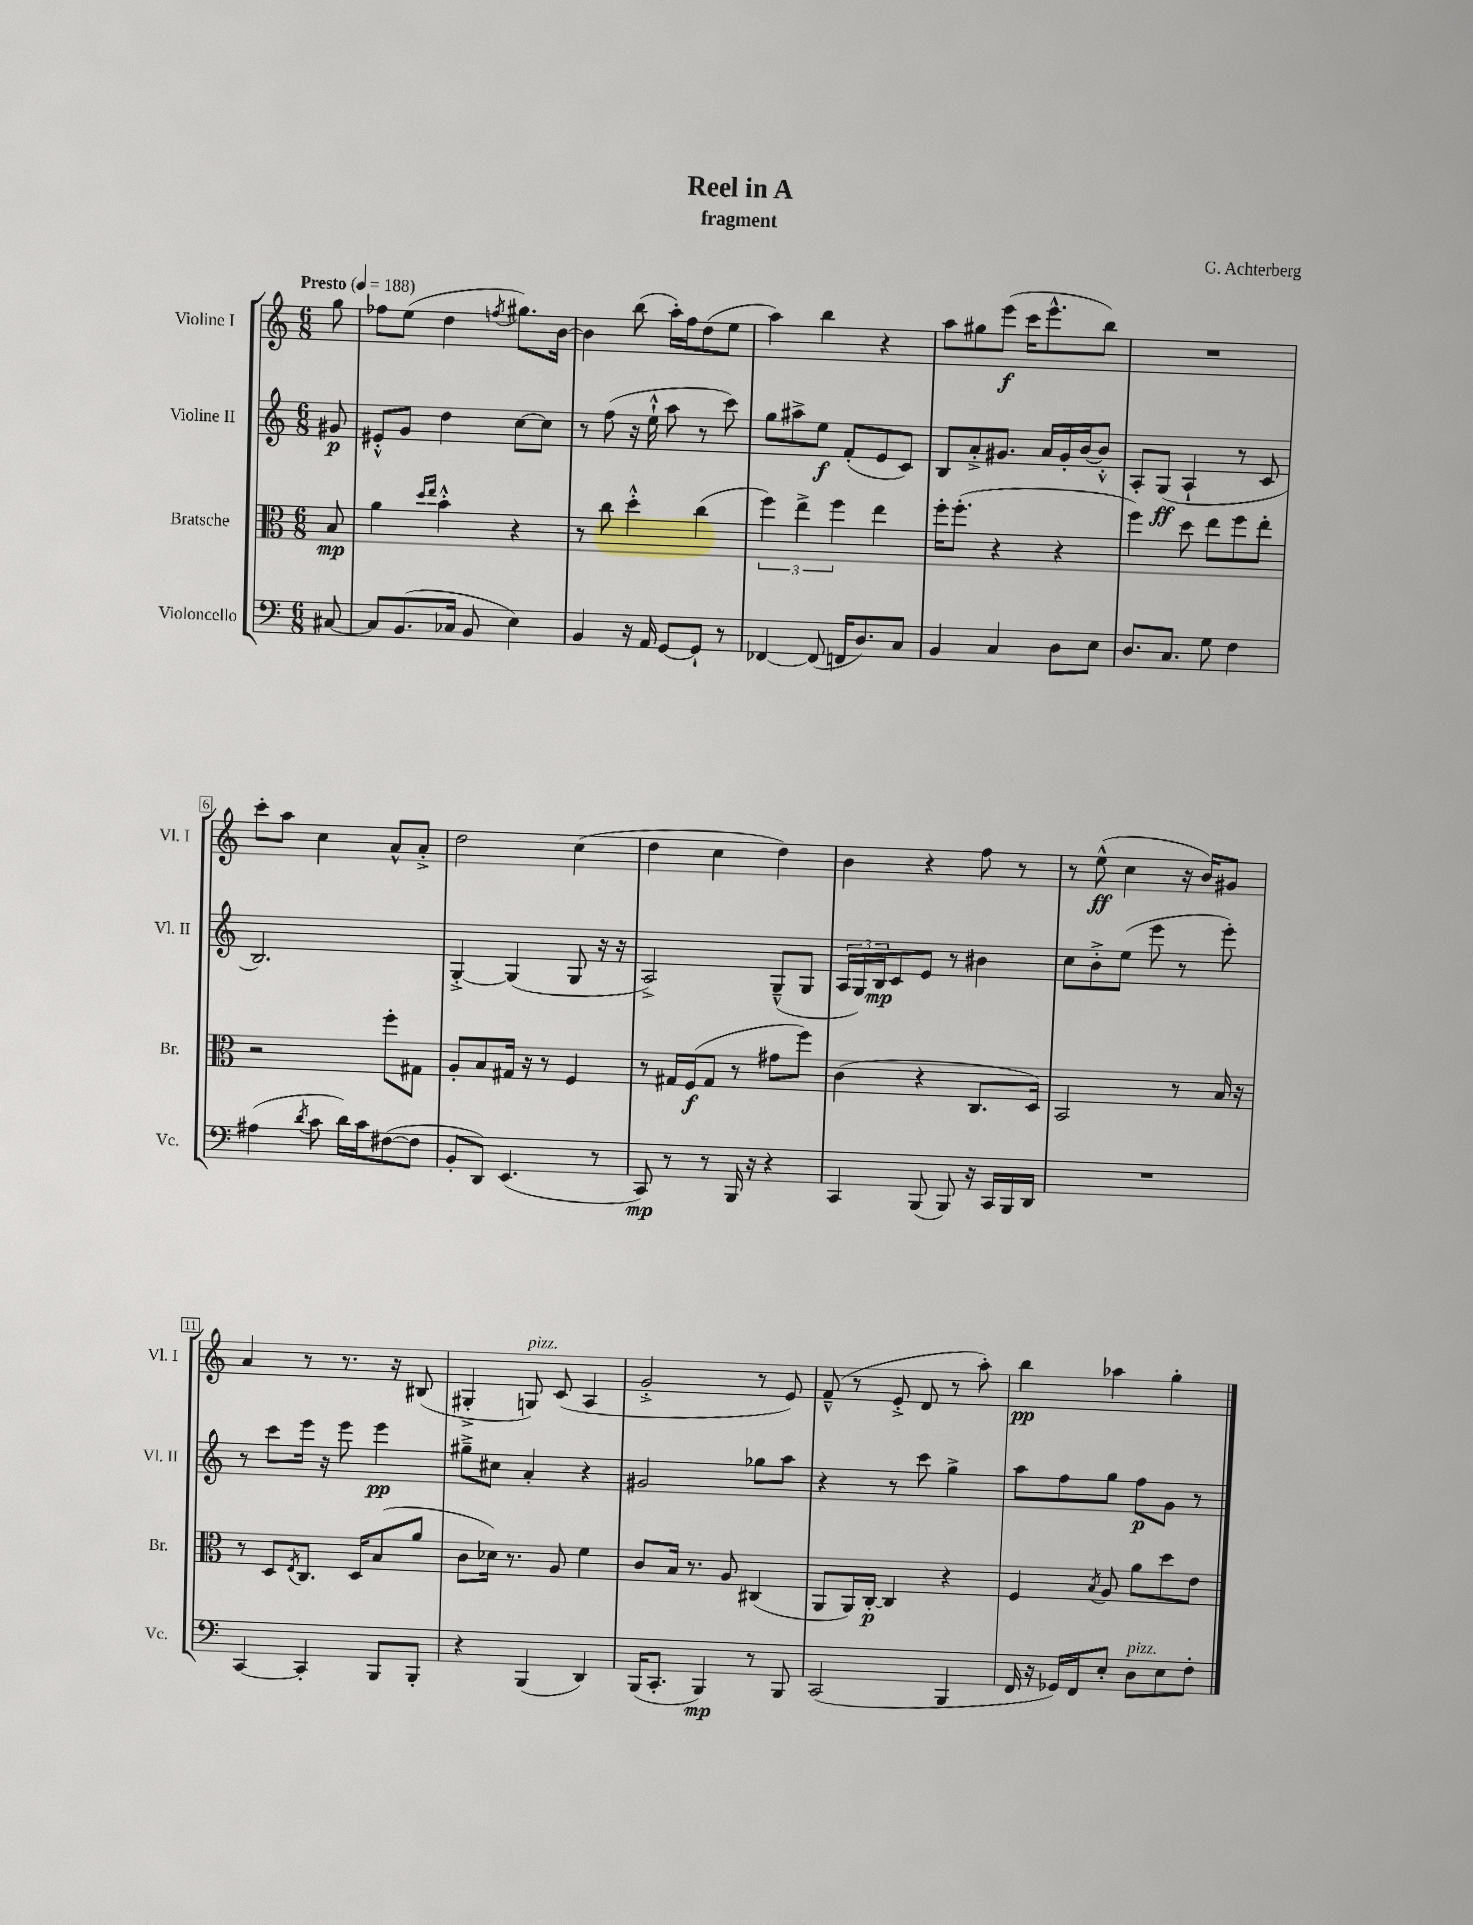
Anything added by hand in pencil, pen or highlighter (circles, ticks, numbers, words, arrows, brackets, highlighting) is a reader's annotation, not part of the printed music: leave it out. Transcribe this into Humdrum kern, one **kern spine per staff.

**kern	**kern	**kern	**kern
*staff4	*staff3	*staff2	*staff1
*clefF4	*clefC3	*clefG2	*clefG2
*k[]	*k[]	*k[]	*k[]
*M6/8	*M6/8	*M6/8	*M6/8
*MM188	*MM188	*MM188	*MM188
[8C#	8B	8g#	8gg
=	=	=	=
8C#]	4a	8e#'^^	8ff-
(8.BB	.	8g	(8ee
.	16qqdd	.	.
.	16qqee	.	.
.	4b'^^	4dd	4dd
16C-	.	.	.
8BB	.	.	.
.	.	.	8qff
4E)	4r	[8cc	8.gg#)
.	.	8cc]	.
.	.	.	[16b
=	=	=	=
4BB	8r	8r	4b]
.	8cc	(8ff	.
16r	4dd'^^	16r	(8bb
16AA	.	16ee`^^	.
[8GG	.	8aa	16aa')
.	.	.	16ff
8GG`]	(4cc	8r	(8dd
8r	.	8ccc)	8ee
=	=	=	=
[4FF-	6ff)	8gg	4aa)
.	.	8aa#^	.
.	6ee^	.	.
(8FF-]	.	8ee	4bb
.	6ff	.	.
16FF	.	(8f'	.
8.D)	.	.	.
.	4ee	8e	4r
8C	.	8c)	.
=	=	=	=
4BB	16ff'	8B	8aa
.	(8.ff'	.	.
.	.	8a'^	8gg#
4C	4r	8.g#	(8eee
.	.	.	16ccc
.	.	16a	8.eee^^
8D	4r	16g#'	.
.	.	[16b	.
8E	.	8b'^^]	8bb)
=	=	=	=
8.D	4ff)	8A'	2.r
.	.	(8G	.
8.C	.	.	.
.	8dd	4A`	.
8G	8ee	.	.
4F	8ff	8r	.
.	8ee'	8c	.
=	=	=	=
(4A#	2r	2.B)	8ccc'
.	.	.	8aa
8qd	.	.	.
8c	.	.	4cc
16d)	.	.	.
16c	.	.	.
([8F#	8ff'	.	8a^^
8F#]	8G#	.	8a'^
=	=	=	=
8BB'	8A'	[4G'^	2dd
8DD)	8B	.	.
(4.EE	16G#	(4G]	.
.	16r	.	.
.	8r	.	.
.	4F	8G	(4cc
8r	.	16r	.
.	.	16r	.
=	=	=	=
8CC)	8r	2A^)	4dd
8r	16G#	.	.
.	(16F	.	.
8r	8G#	.	4cc
16BBB	8r	.	.
16r	.	.	.
4r	8g#	(8G~^^	4dd)
.	8ff)	8G	.
=	=	=	=
4CC	(4c	24A	4b
.	.	24G)	.
.	.	24B	.
.	.	8c	.
(8BBB	4r	8e	4r
8BBB)	.	8r	.
16r	8.C	4b#	8ff
16CC	.	.	.
16BBB	.	.	8r
16DD	16D)	.	.
=	=	=	=
2.r	2BB	8cc	8r
.	.	8b'^	(8ee^^
.	.	(8ee	4cc
.	.	8eee	.
.	8r	8r	16r
.	.	.	16b)
.	16B	8eee')	8g#
.	16r	.	.
=	=	=	=
[4CC	8r	8r	4a
.	8D	8ccc	.
.	8qE	.	.
4CC']	8.C	16eee	8r
.	.	16r	.
.	.	8eee	8.r
.	16D	.	.
8BBB	(8B	4eee	.
.	.	.	16r
8BBB'	8a	.	(8B#
=	=	=	=
4r	8c	8gg#~^	4G#'^
.	16d-)	8cc#	.
.	8.r	.	.
(4BBB	.	4a'	8G)
.	8A	.	(8c
4DD)	4f	4r	4A
=	=	=	=
(16BBB	8c	2g#	2g'^
8.CC'	.	.	.
.	16B	.	.
.	8.r	.	.
4BBB)	.	.	.
.	8A	.	.
8r	(4C#	8gg-	8r
8BBB	.	8aa	8e)
=	=	=	=
(2CC	8AA	4r	(8f~^^
.	16AA)	.	8r
.	[16C'	.	.
.	4C]	8r	8e'^
.	.	8ccc	8d
4BBB	4r	4gg^	8r
.	.	.	8aa')
=	=	=	=
16FF	4F	8aa	4bb
16r	.	.	.
16GG-)	.	8ff	.
16FF	.	.	.
.	8qB	.	.
8E'	8A	8gg	4aa-
8D	8a	8ff	.
8E	8dd	8g	4gg'
8F'	8e	8r	.
==	==	==	==
*-	*-	*-	*-
